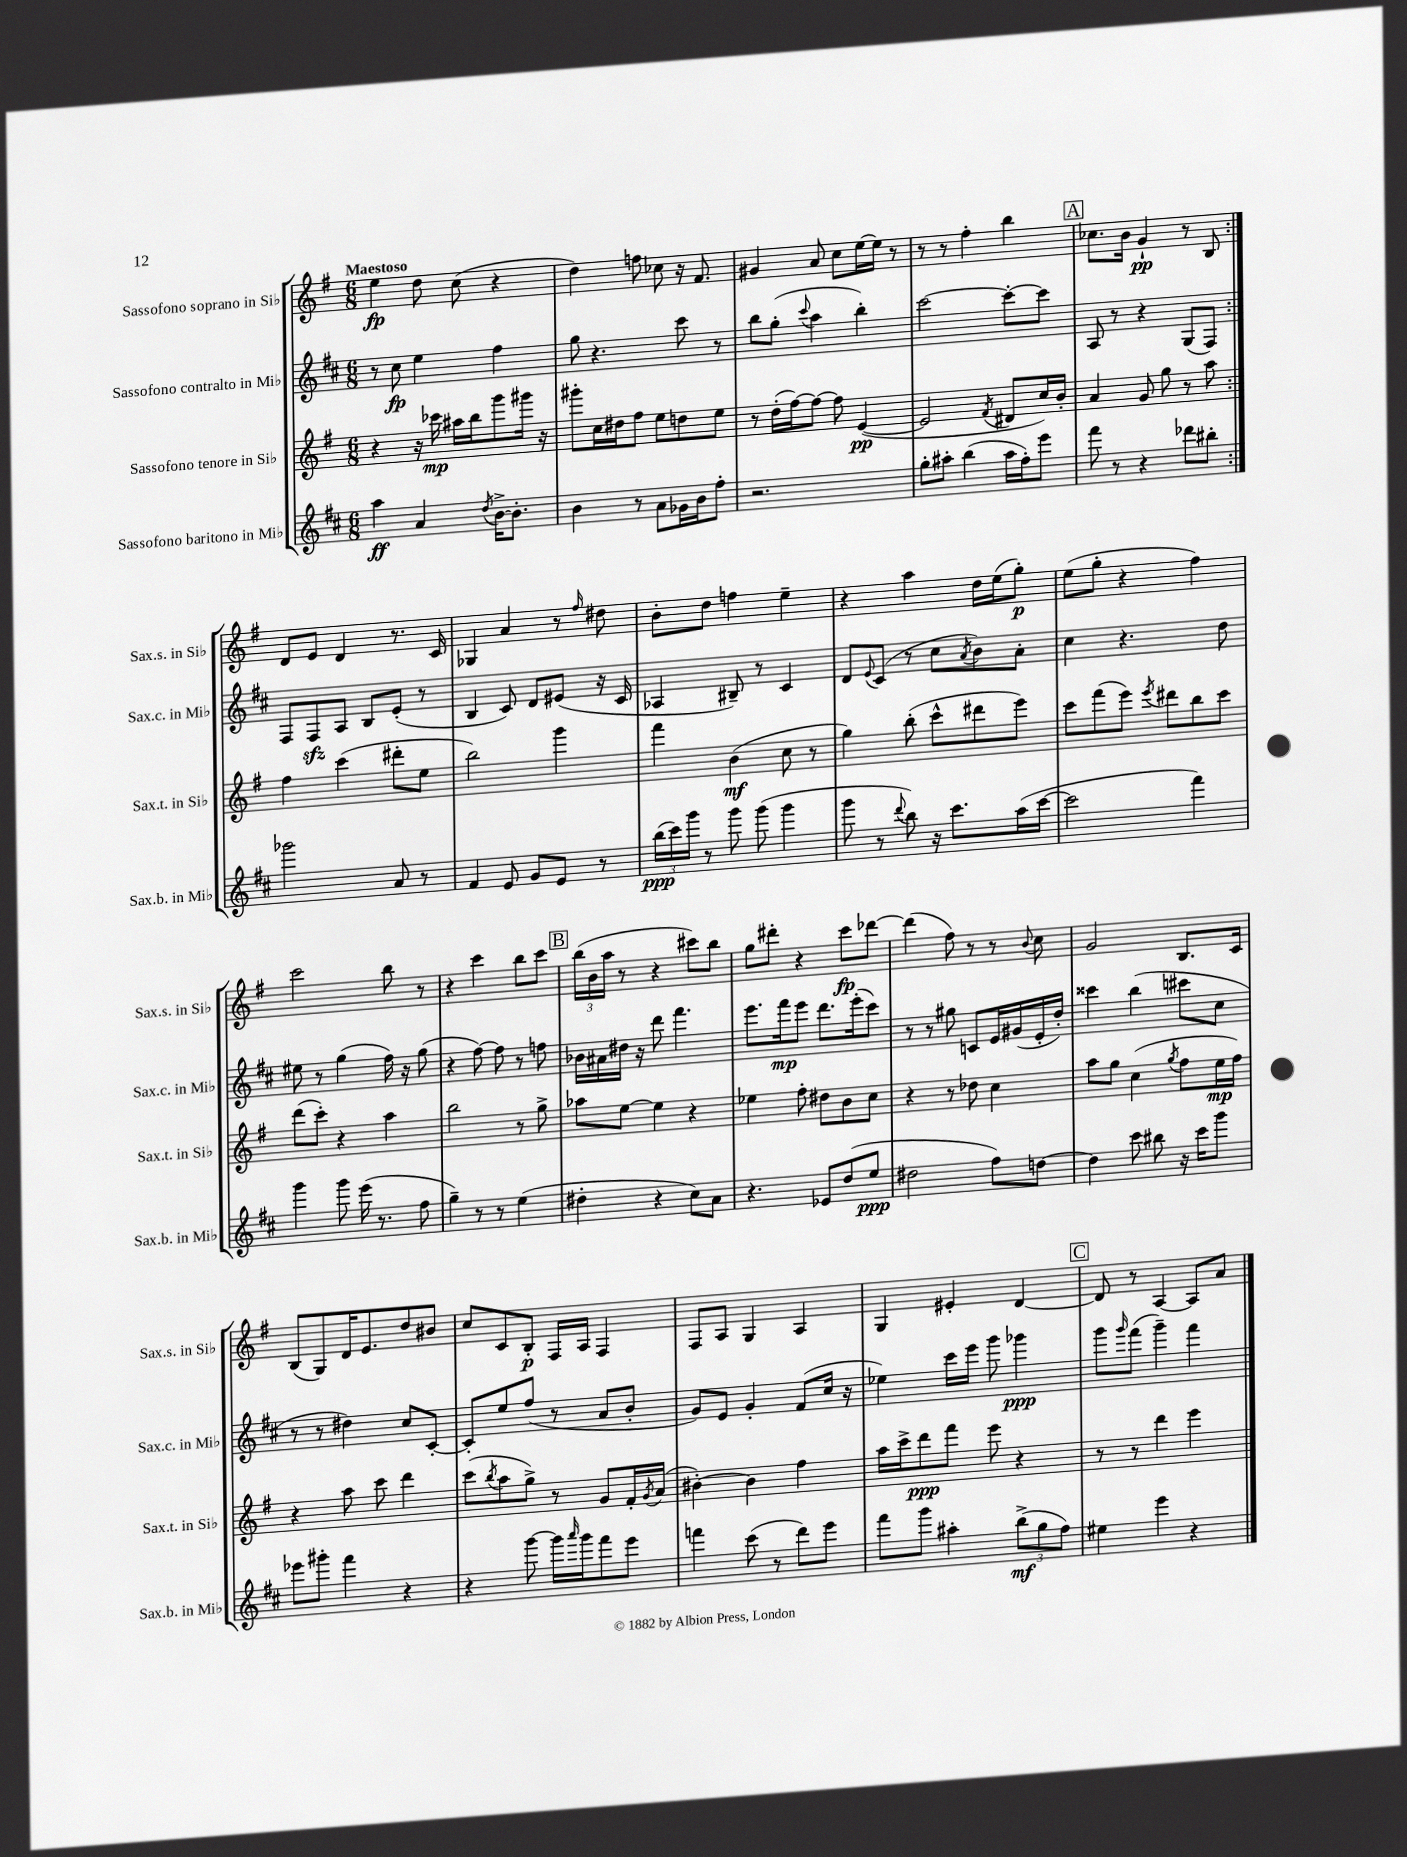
<<
\new StaffGroup <<
\new Staff = "s0" \with { instrumentName = "Sassofono soprano in Sib" shortInstrumentName = "Sax.s. in Sib" } {
    \clef treble \key g \major \numericTimeSignature \time 6/8 \tempo "Maestoso"
    \repeat volta 2 { e''4\fp d''8 c''8( r4 |
    d''4) f''8 ces''8 r16 fis'8. |
    gis'4 a'8 c''8 e''16~ e''16 r8 |
    r8 r8 fis''4-. b''4 |
    \mark \markup { \box "A" } ces''8. b'16 g'4-!\pp r8 b8 | }
    d'8 e'8 d'4 r8. c'16 |
    ges4 a'4 r8 \grace { fis''16 } dis''8 |
    b'8-. d''8 f''4 e''4-- |
    r4 a''4 d''16 e''16( g''8-.\p) |
    e''8( g''8-. r4 fis''4) |
    c'''2 b''8 r8 |
    r4 c'''4 b''8 c'''8 |
    \mark \markup { \box "B" } \tuplet 3/2 { b''16( b'16 a''16 } r8 r4 cis'''8) b''8 |
    g''8 dis'''8-. r4 c'''8\fp des'''8~ |
    des'''4( fis''8) r8 r8 \appoggiatura { b'8 } c''8 |
    g'2 b8. c'16 |
    b8( g8) d'16 e'8. d''8 bis'8 |
    c''8 c'8 b8-.\p fis16 a16 fis4 |
    fis8 a8 g4 a4 |
    g4 eis'4-. d'4~ |
    \mark \markup { \box "C" } d'8 r8 a4~ a8 a'8 \bar "|." |
}
\new Staff = "s1" \with { instrumentName = "Sassofono contralto in Mib" shortInstrumentName = "Sax.c. in Mib" } {
    \clef treble \key d \major \numericTimeSignature \time 6/8
    \repeat volta 2 { r8 cis''8\fp e''4 fis''4 |
    g''8 r4. cis'''8 r8 |
    b''8 g''8-.( \appoggiatura { cis'''8 } a''4 b''4-.) |
    cis'''2~ cis'''8~-. cis'''8 |
    \mark \markup { \box "A" } a8 r8 r4 g8( fis8) | }
    fis8 fis8\sfz a8 b8 e'8-.( r8 |
    b4 cis'8) d'8 eis'8( r16 cis'16 |
    aes4 bis8--) r8 cis'4 |
    d'8 \appoggiatura { e'8 } cis'8( r8 cis''8 \acciaccatura { a'8 } b'8) a'8-. |
    cis''4 r4. d''8 |
    eis''8 r8 g''4( fis''16) r16 g''8( |
    r4 fis''8~) fis''8 r8 f''8 |
    \mark \markup { \box "B" } bes'16 ais'16 dis''16 r16 d'''8 fis'''4. |
    e'''8. fis'''16\mp e'''8 d'''8. e'''16-.( cis'''8) |
    r8 r8 gis''8 c'8 e'16 gis'16( e'16-. d''16-.) |
    cisis'''4 b''4( cis'''8 cis''8 |
    r8 r8 dis''4) cis''8 cis'8~-. |
    cis'8-. e''8 fis''8( r8 a'8 b'8-. |
    g'8) e'8 g'4-. fis'8( cis''16 r16 |
    ees''4) cis'''16 e'''16 g'''8 ges'''4\ppp |
    \mark \markup { \box "C" } g'''8 \grace { g'''16 } fis'''8( g'''4--) fis'''4 \bar "|." |
}
\new Staff = "s2" \with { instrumentName = "Sassofono tenore in Sib" shortInstrumentName = "Sax.t. in Sib" } {
    \clef treble \key g \major \numericTimeSignature \time 6/8
    \repeat volta 2 { r4 r16 ces'''16\mp ais''16 b''16 g'''8 gis'''16 r16 |
    gis'''8-. c''16 dis''16 fis''8 e''8 d''8 e''8 |
    r8 d''16-.( fis''16~) fis''8~ fis''8 e'4~\pp( |
    e'2 \acciaccatura { fis'8 } dis'8 c''16) b'16-. |
    \mark \markup { \box "A" } a'4 g'8 g''8 r8 a''8 | }
    fis''4 c'''4( dis'''8-. e''8 |
    b''2) g'''4 |
    fis'''4 b'4\mf( c''8 r8 |
    g''4) b''8-.( c'''8-^ dis'''8 e'''8) |
    c'''8 fis'''8( e'''8) \acciaccatura { e'''8 } dis'''8 b''8 c'''8 |
    d'''8( c'''8-.) r4 a''4 |
    b''2 r8 g''8-> |
    \mark \markup { \box "B" } aes''8 e''8~ e''4 r4 |
    ees''4 fis''8-. dis''8 b'8 c''8 |
    r4 r8 des''8 c''4 |
    a''8 g''8 c''4( \acciaccatura { g''8 } fis''8 e''16\mp fis''16) |
    r4 a''8 c'''8 d'''4 |
    c'''8( \acciaccatura { b''8 } a''8 g''8->) r8 g'8 fis'16-. \acciaccatura { g'8 } a'16( |
    bis'4~-.) bis'4 fis''4 |
    a''16 c'''16-> d'''8\ppp fis'''8 e'''8 r4 |
    \mark \markup { \box "C" } r8 r8 d'''4 e'''4 \bar "|." |
}
\new Staff = "s3" \with { instrumentName = "Sassofono baritono in Mib" shortInstrumentName = "Sax.b. in Mib" } {
    \clef treble \key d \major \numericTimeSignature \time 6/8
    \repeat volta 2 { a''4\ff a'4 \acciaccatura { d''8 } b'16~-> b'8.-. |
    b'4 r8 a'8 ges'16 b'16 fis''8-. |
    r2. |
    g''8-. ais''8-. b''4( ais''16 fis''16-.) e'''8 |
    \mark \markup { \box "A" } fis'''8 r8 r4 des'''8 bis''8-. | }
    ges'''2 a'8 r8 |
    fis'4 e'8 g'8 e'8 r8 |
    \tuplet 3/2 { b''16\ppp( cis'''16) g'''16 } r8 g'''8 g'''8( g'''4 |
    g'''8 r8 \appoggiatura { d'''8 } b''8) r16 cis'''8. a''16( cis'''16~ |
    cis'''2 fis'''4) |
    g'''4 g'''8 e'''16( r8. fis''8 |
    g''4--) r8 r8 e''4( |
    \mark \markup { \box "B" } dis''4-. r4 cis''8) a'8 |
    r4. ees'8 d''8( e''8\ppp |
    dis''2 fis''8) d''8~ |
    d''4 cis'''8 bis''8 r16 cis'''16 g'''8 |
    ees'''8 gis'''8-. fis'''4 r4 |
    r4 g'''8~ g'''16 \grace { a'''16 } g'''16 fis'''8 e'''8 |
    f'''4 cis'''8( r8 d'''8) e'''8 |
    fis'''8 g'''8 ais''4-. \tuplet 3/2 { b''8->\mf( g''8 fis''8) } |
    \mark \markup { \box "C" } eis''4 e'''4 r4 \bar "|." |
}
>>
>>
\layout { \context { \Score \remove "Bar_number_engraver" } }
